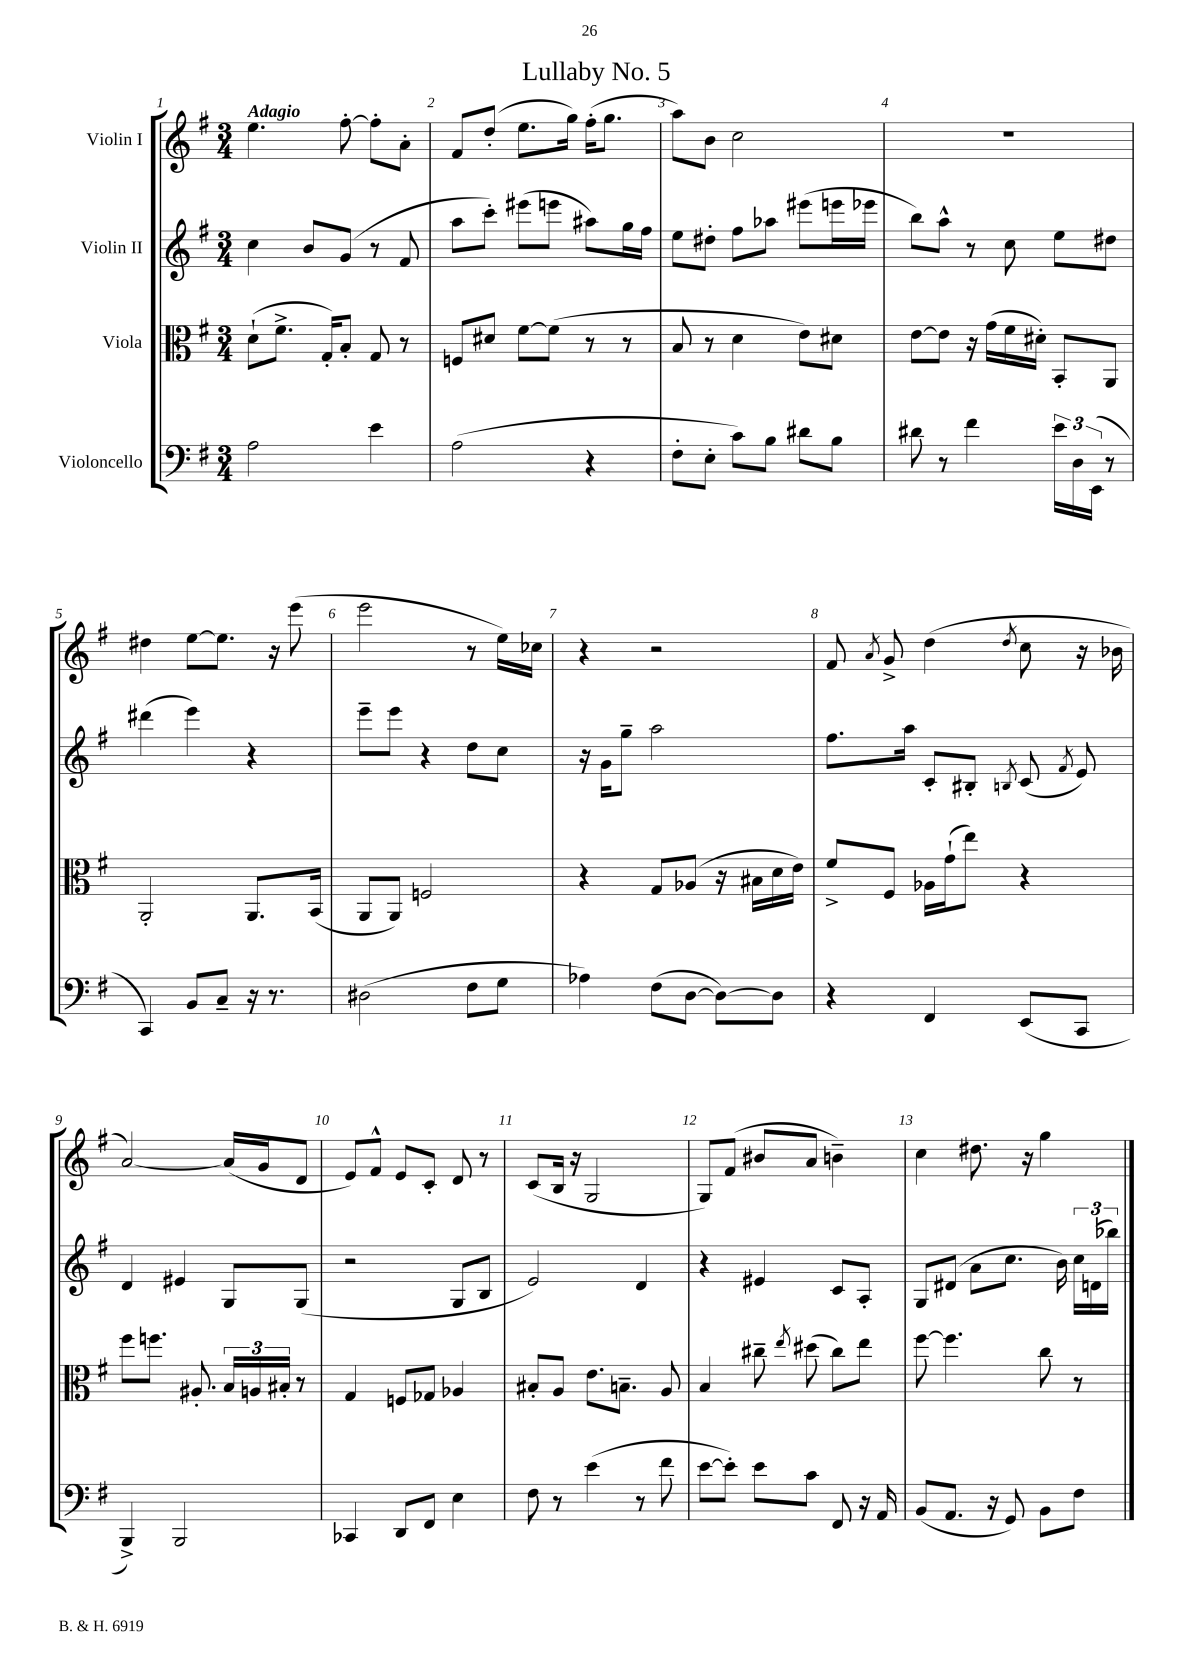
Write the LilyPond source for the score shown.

\header { title = "Lullaby No. 5" }
<<
\new StaffGroup <<
\new Staff = "s0" \with { instrumentName = "Violin I" } {
    \clef treble \key g \major \numericTimeSignature \time 3/4 \tempo "Adagio"
    \autoBeamOff e''4. fis''8~-. fis''8[-. a'8]-. |
    fis'8[ d''8]-.( e''8.[ g''16]) fis''16[-.( g''8.] |
    a''8[) b'8] c''2 |
    R2. |
    dis''4 e''8[~ e''8.] r16 e'''8( |
    e'''2 r8 e''16[) ces''16] |
    r4 r2 |
    fis'8 \acciaccatura { a'8 } g'8-> d''4( \acciaccatura { d''8 } c''8 r16 bes'16 |
    a'2~) a'16[( g'16 d'8] |
    e'8[) fis'8]-^ e'8[ c'8]-. d'8 r8 |
    c'8[( b16] r16 g2 |
    g8[) fis'8]( bis'8[ a'8] b'4--) |
    c''4 dis''8. r16 g''4 \bar "|." |
}
\new Staff = "s1" \with { instrumentName = "Violin II" } {
    \clef treble \key g \major \numericTimeSignature \time 3/4
    \autoBeamOff c''4 b'8[ g'8]( r8 fis'8 |
    a''8[ c'''8]-.) eis'''8[( e'''8] ais''8[) g''16 fis''16] |
    e''8[ dis''8]-. fis''8[ aes''8] eis'''8[( e'''16 ees'''16] |
    b''8[) a''8]-^ r8 c''8 e''8[ dis''8] |
    dis'''4( e'''4) r4 |
    e'''8[-- e'''8] r4 d''8[ c''8] |
    r16 g'16[ g''8]-- a''2 |
    fis''8.[ a''16] c'8[-. bis8]-. \acciaccatura { b8 } c'8( \acciaccatura { fis'8 } e'8) |
    d'4 eis'4 g8[ g8]( |
    r2 g8[ b8] |
    e'2) d'4 |
    r4 eis'4 c'8[ a8]-. |
    g8[ dis'8]( a'8[ c''8.] b'16) \tuplet 3/2 { c''16[ d'16( bes''16]) } \bar "|." |
}
\new Staff = "s2" \with { instrumentName = "Viola" } {
    \clef alto \key g \major \numericTimeSignature \time 3/4
    \autoBeamOff d'8[-!( fis'8.]-> g16[-.) b8]-. g8 r8 |
    f8[ dis'8] fis'8[~ fis'8]( r8 r8 |
    b8 r8 d'4 e'8[) dis'8] |
    e'8[~ e'8] r16 g'16[( fis'16 dis'16]-.) b,8[-. a,8] |
    a,2-. a,8.[ b,16]( |
    a,8[ a,8]) f2 |
    r4 g8[ aes8]( r16 bis16[ d'16 e'16]) |
    fis'8[-> fis8] aes16[ g'16-!( e''8]) r4 |
    fis''8[ f''8.] ais8.-. \tuplet 3/2 { b16[ a16 bis16]-. } r8 |
    g4 f8[ ges8] aes4 |
    bis8[-. a8] e'8.[ b8.]-- a8 |
    b4 cis''8-- \acciaccatura { e''8 } dis''8( cis''8[) e''8] |
    fis''8~ fis''4. c''8 r8 \bar "|." |
}
\new Staff = "s3" \with { instrumentName = "Violoncello" } {
    \clef bass \key g \major \numericTimeSignature \time 3/4
    \autoBeamOff a2 e'4 |
    a2( r4 |
    fis8[-. e8]-. c'8[) b8] dis'8[ b8] |
    dis'8 r8 fis'4 \tuplet 3/2 { e'16[ d16 e,16]( } r8 |
    c,4) b,8[ c8]-- r16 r8. |
    dis2( fis8[ g8] |
    aes4) fis8[( d8]~ d8[~) d8] |
    r4 fis,4 e,8[( c,8] |
    b,,4->) b,,2 |
    ces,4 d,8[ fis,8] e4 |
    fis8 r8 e'4( r8 fis'8 |
    e'8[~ e'8]-.) e'8[ c'8] fis,8 r16 a,16 |
    b,8[( a,8.] r16 g,8) b,8[ fis8] \bar "|." |
}
>>
>>
\layout { \context { \Score \override BarNumber.break-visibility = ##(#f #t #t) barNumberVisibility = #all-bar-numbers-visible } }
